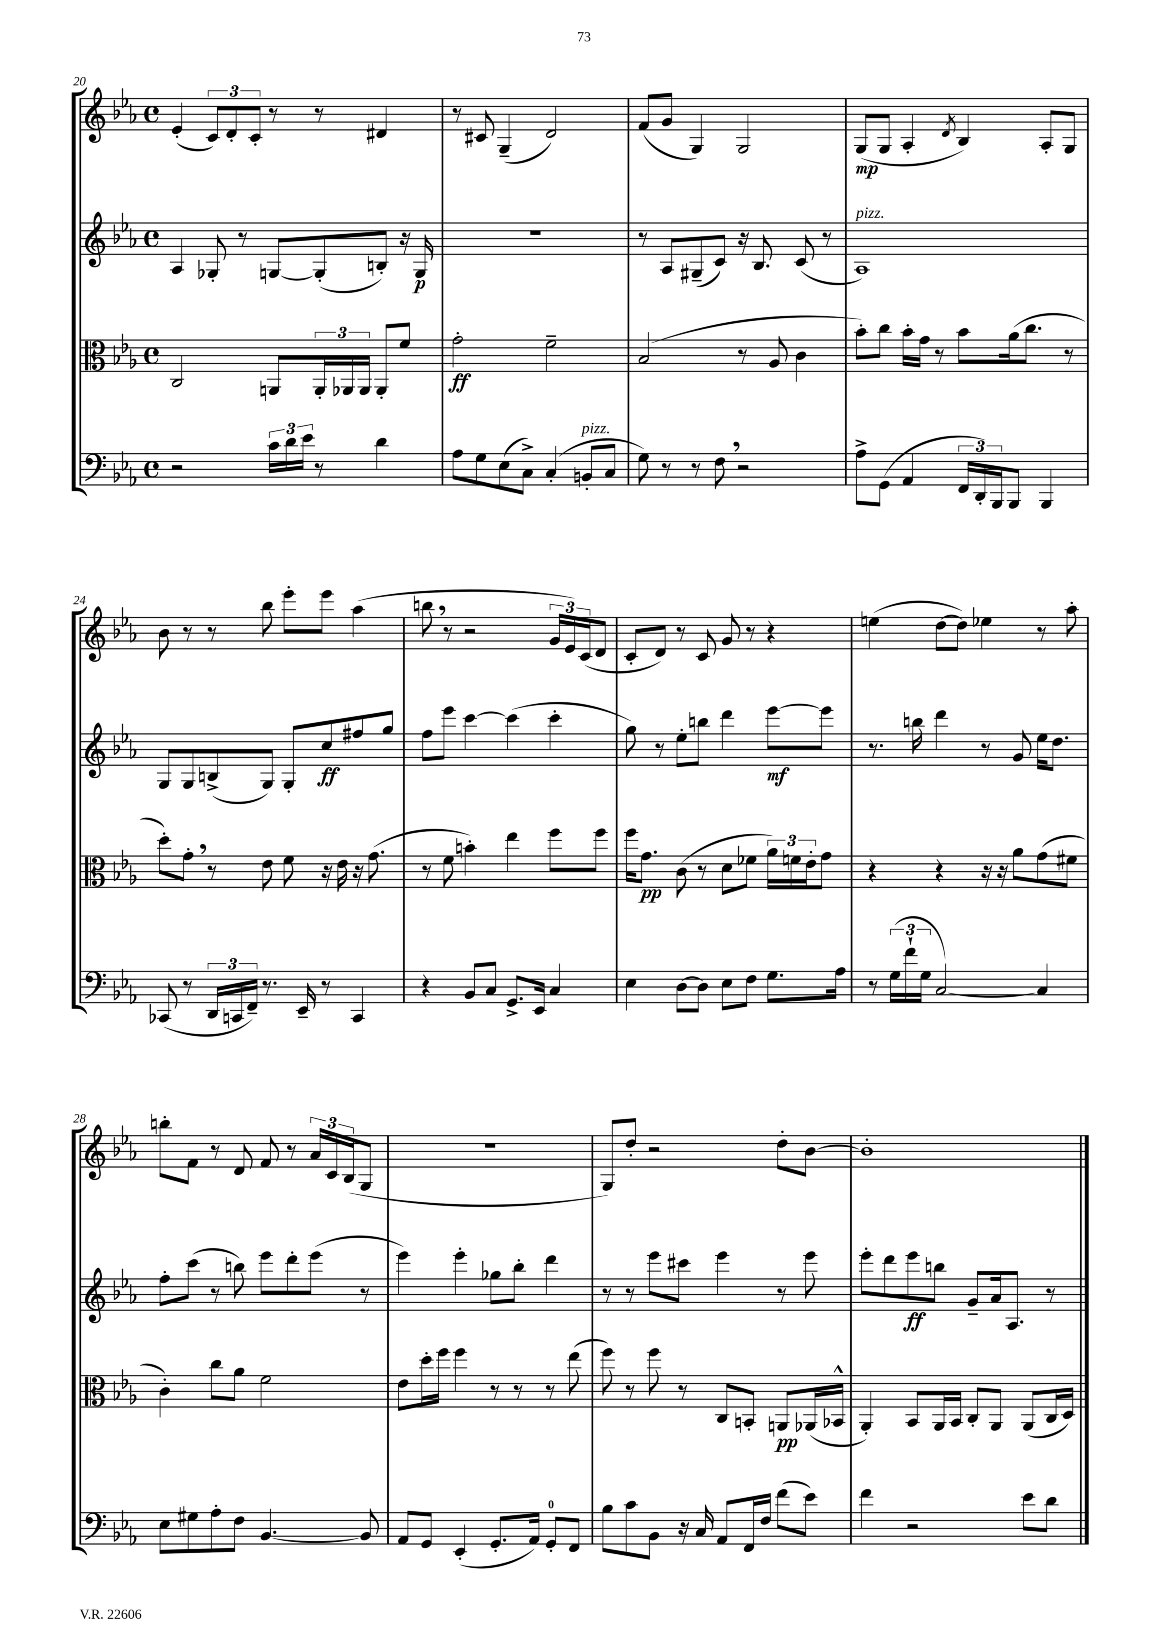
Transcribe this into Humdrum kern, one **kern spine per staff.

**kern	**kern	**dynam	**kern	**dynam	**kern	**dynam
*part4	*part3	*part3	*part2	*part2	*part1	*part1
*staff4	*staff3	*staff3	*staff2	*staff2	*staff1	*staff1
*clefF4	*clefC3	*	*clefG2	*	*clefG2	*
*k[b-e-a-]	*k[b-e-a-]	*	*k[b-e-a-]	*	*k[b-e-a-]	*
*M4/4	*M4/4	*	*M4/4	*	*M4/4	*
*met(c)	*met(c)	*	*met(c)	*	*met(c)	*
=20	=20	=20	=20	=20	=20	=20
2r	2C/	.	4A-/	.	(4e-'/	.
.	.	.	8G-X'/	.	12c/L)	.
.	.	.	.	.	12d'/	.
.	.	.	8r	.	.	.
.	.	.	.	.	12c'/J	.
24c\LL	8AAn/L	.	[8Gn/L	.	8r	.
24d\	.	.	.	.	.	.
24e-\JJ	.	.	.	.	.	.
8r	24AA'/L	.	(8G'/]	.	8r	.
.	24AA-X/	.	.	.	.	.
.	24AA-/JJ	.	.	.	.	.
4d\	8AA-'/L	.	8Bn'/J)	.	4d#X/	.
.	8f/J	.	16r	.	.	.
.	.	.	16G/	p	.	.
=21	=21	=21	=21	=21	=21	=21
8A-\L	2g'\	ff	1r	.	8r	.
8G\	.	.	.	.	8c#X/	.
(8E-\	.	.	.	.	(4G~/	.
8C^\J)	.	.	.	.	.	.
(4C'/	2f~\	.	.	.	2d/)	.
!LO:TX:a:i:t=pizz.	!	!	!	!	!	!
8BBn'/L	.	.	.	.	.	.
8C/J	.	.	.	.	.	.
=22	=22	=22	=22	=22	=22	=22
8G\)	(2B-/	.	8r	.	(8f/L	.
8r	.	.	8A-/L	.	8g/J	.
8r	.	.	(8G#X~/	.	4G/)	.
8F,\	.	.	8c/J)	.	.	.
2r	8r	.	16r	.	2G/	.
.	.	.	8.B-/	.	.	.
.	8A-/	.	.	.	.	.
.	4c\	.	(8c/	.	.	.
.	.	.	8r	.	.	.
=23	=23	=23	=23	=23	=23	=23
!	!	!	!LO:TX:a:i:t=pizz.	!	!	!
8A-^\L	8b-'\L)	.	1A-)	.	(8G/L	mp
(8GG\J	8cc\J	.	.	.	8G/J	.
4AA-/	16b-'\LL	.	.	.	4A-'/	.
.	16g\JJ	.	.	.	.	.
.	8r	.	.	.	.	.
.	.	.	.	.	8qd/	.
24FF/LL	8b-\L	.	.	.	4B-/)	.
24DD'/)	.	.	.	.	.	.
24BBB-/J	.	.	.	.	.	.
8BBB-/J	(16a-\k	.	.	.	.	.
.	8.cc\J	.	.	.	.	.
4BBB-/	.	.	.	.	8A-'/L	.
.	8r	.	.	.	8G/J	.
!!LO:LB:g=z
=24	=24	=24	=24	=24	=24	=24
(8CC-X/	8dd'\L)	.	8G/L	.	8b-\	.
8r	8g',\J	.	8G/	.	8r	.
24DD/LL	8r	.	(8Bn^/	.	8r	.
24CCn/	.	.	.	.	.	.
24FF~/JJ)	.	.	.	.	.	.
8.r	8e-\	.	8G/J)	.	8bb-\	.
.	8f\	.	8G'/L	.	8eee-'\L	.
16EE-~/	.	.	.	.	.	.
8r	16r	.	8cc/	ff	8eee-\J	.
.	16e-\	.	.	.	.	.
4CC/	16r	.	8ff#X/	.	(4aa-\	.
.	(8.g\	.	.	.	.	.
.	.	.	8gg/J	.	.	.
=25	=25	=25	=25	=25	=25	=25
4r	8r	.	8ff\L	.	8bbn,\	.
.	8f\	.	8eee-\J	.	8r	.
8BB-/L	4bn'\)	.	[4ccc\	.	2r	.
8C/J	.	.	.	.	.	.
8.GG^/L	4ee-\	.	(4ccc\]	.	.	.
16EE-/Jk	.	.	.	.	.	.
4C/	8ff\L	.	4ccc'\	.	24g/LL	.
.	.	.	.	.	24e-/)	.
.	.	.	.	.	(24c/J	.
.	8ff\J	.	.	.	8d/J	.
=26	=26	=26	=26	=26	=26	=26
4E-\	16ff\KL	.	8gg\)	.	8c'/L	.
.	8.g\J	pp	.	.	.	.
.	.	.	8r	.	8d/J)	.
[8D\L	(8c\	.	8ee-'\L	.	8r	.
8D\J]	8r	.	8bbn\J	.	8c/	.
8E-\L	8d\L	.	4ddd\	.	8g/	.
8F\J	8f-X\J	.	.	.	8r	.
8.G\L	24a-\LL)	.	[8eee-\L	mf	4r	.
.	24fn\	.	.	.	.	.
.	24e-'\J	.	.	.	.	.
.	8g\J	.	8eee-\J]	.	.	.
16A-\Jk	.	.	.	.	.	.
=27	=27	=27	=27	=27	=27	=27
8r	4r	.	8.r	.	(4een\	.
(24G\LL	.	.	.	.	.	.
24f`\	.	.	.	.	.	.
.	.	.	16bbn\	.	.	.
24G\JJ	.	.	.	.	.	.
[2C/)	4r	.	4ddd\	.	[8dd\L	.
.	.	.	.	.	8dd\J])	.
.	16r	.	8r	.	4ee-X\	.
.	16r	.	.	.	.	.
.	8a-\L	.	8g/	.	.	.
4C/]	(8g\	.	16ee-\KL	.	8r	.
.	.	.	8.dd\J	.	.	.
.	8f#X\J	.	.	.	8aa-'\	.
!!LO:LB:g=z
=28	=28	=28	=28	=28	=28	=28
8E-\L	4c'\)	.	8ff'\L	.	8bbn'\L	.
8G#X\	.	.	(8ccc\J	.	8f\J	.
8A-'\	8cc\L	.	8r	.	8r	.
8F\J	8a-\J	.	8bbn\)	.	8d/	.
[4.BB-/	2f\	.	8eee-\L	.	8f/	.
.	.	.	8ddd'\	.	8r	.
.	.	.	(8eee-\J	.	24a-/LL	.
.	.	.	.	.	24c/	.
.	.	.	.	.	(24B-/J	.
8BB-/]	.	.	8r	.	8G/J	.
=29	=29	=29	=29	=29	=29	=29
8AA-/L	8e-\L	.	4eee-\)	.	1r	.
8GG/J	16dd'\L	.	.	.	.	.
.	16ff\JJ	.	.	.	.	.
(4EE-'/	4ff\	.	4eee-'\	.	.	.
8.GG'/L	8r	.	8gg-X\L	.	.	.
.	8r	.	8bb-'\J	.	.	.
16AA-/Jk)	.	.	.	.	.	.
8GG'/L	8r	.	4ddd\	.	.	.
8FF/J	(8ee-\	.	.	.	.	.
=30	=30	=30	=30	=30	=30	=30
8B-\L	8ff\)	.	8r	.	8G/L)	.
8c\	8r	.	8r	.	8dd'/J	.
8BB-\J	8ff\	.	8eee-\L	.	2r	.
16r	8r	.	8ccc#X\J	.	.	.
16C/	.	.	.	.	.	.
8AA-/L	8C/L	.	4eee-\	.	.	.
16FF/L	8BBn'/J	.	.	.	.	.
16F/JJ	.	.	.	.	.	.
(8f\L	8AAn/L	pp	8r	.	8dd'\L	.
8e-\J)	(16AA-X/L	.	8eee-\	.	[8b-\J	.
.	16BB-X^^/JJ	.	.	.	.	.
=31	=31	=31	=31	=31	=31	=31
4f\	4AA-'/)	.	8eee-'\L	.	1b-']	.
.	.	.	8ddd\	.	.	.
2r	8BB-/L	.	8eee-\	ff	.	.
.	16AA-/L	.	8bbn\J	.	.	.
.	16BB-/JJ	.	.	.	.	.
.	8C'/L	.	8g~/L	.	.	.
.	8AA-/J	.	16a-/k	.	.	.
.	.	.	8.A-/J	.	.	.
8e-\L	(8AA-/L	.	.	.	.	.
8d\J	16C/L	.	8r	.	.	.
.	16D/JJ)	.	.	.	.	.
==	==	==	==	==	==	==
*-	*-	*-	*-	*-	*-	*-
